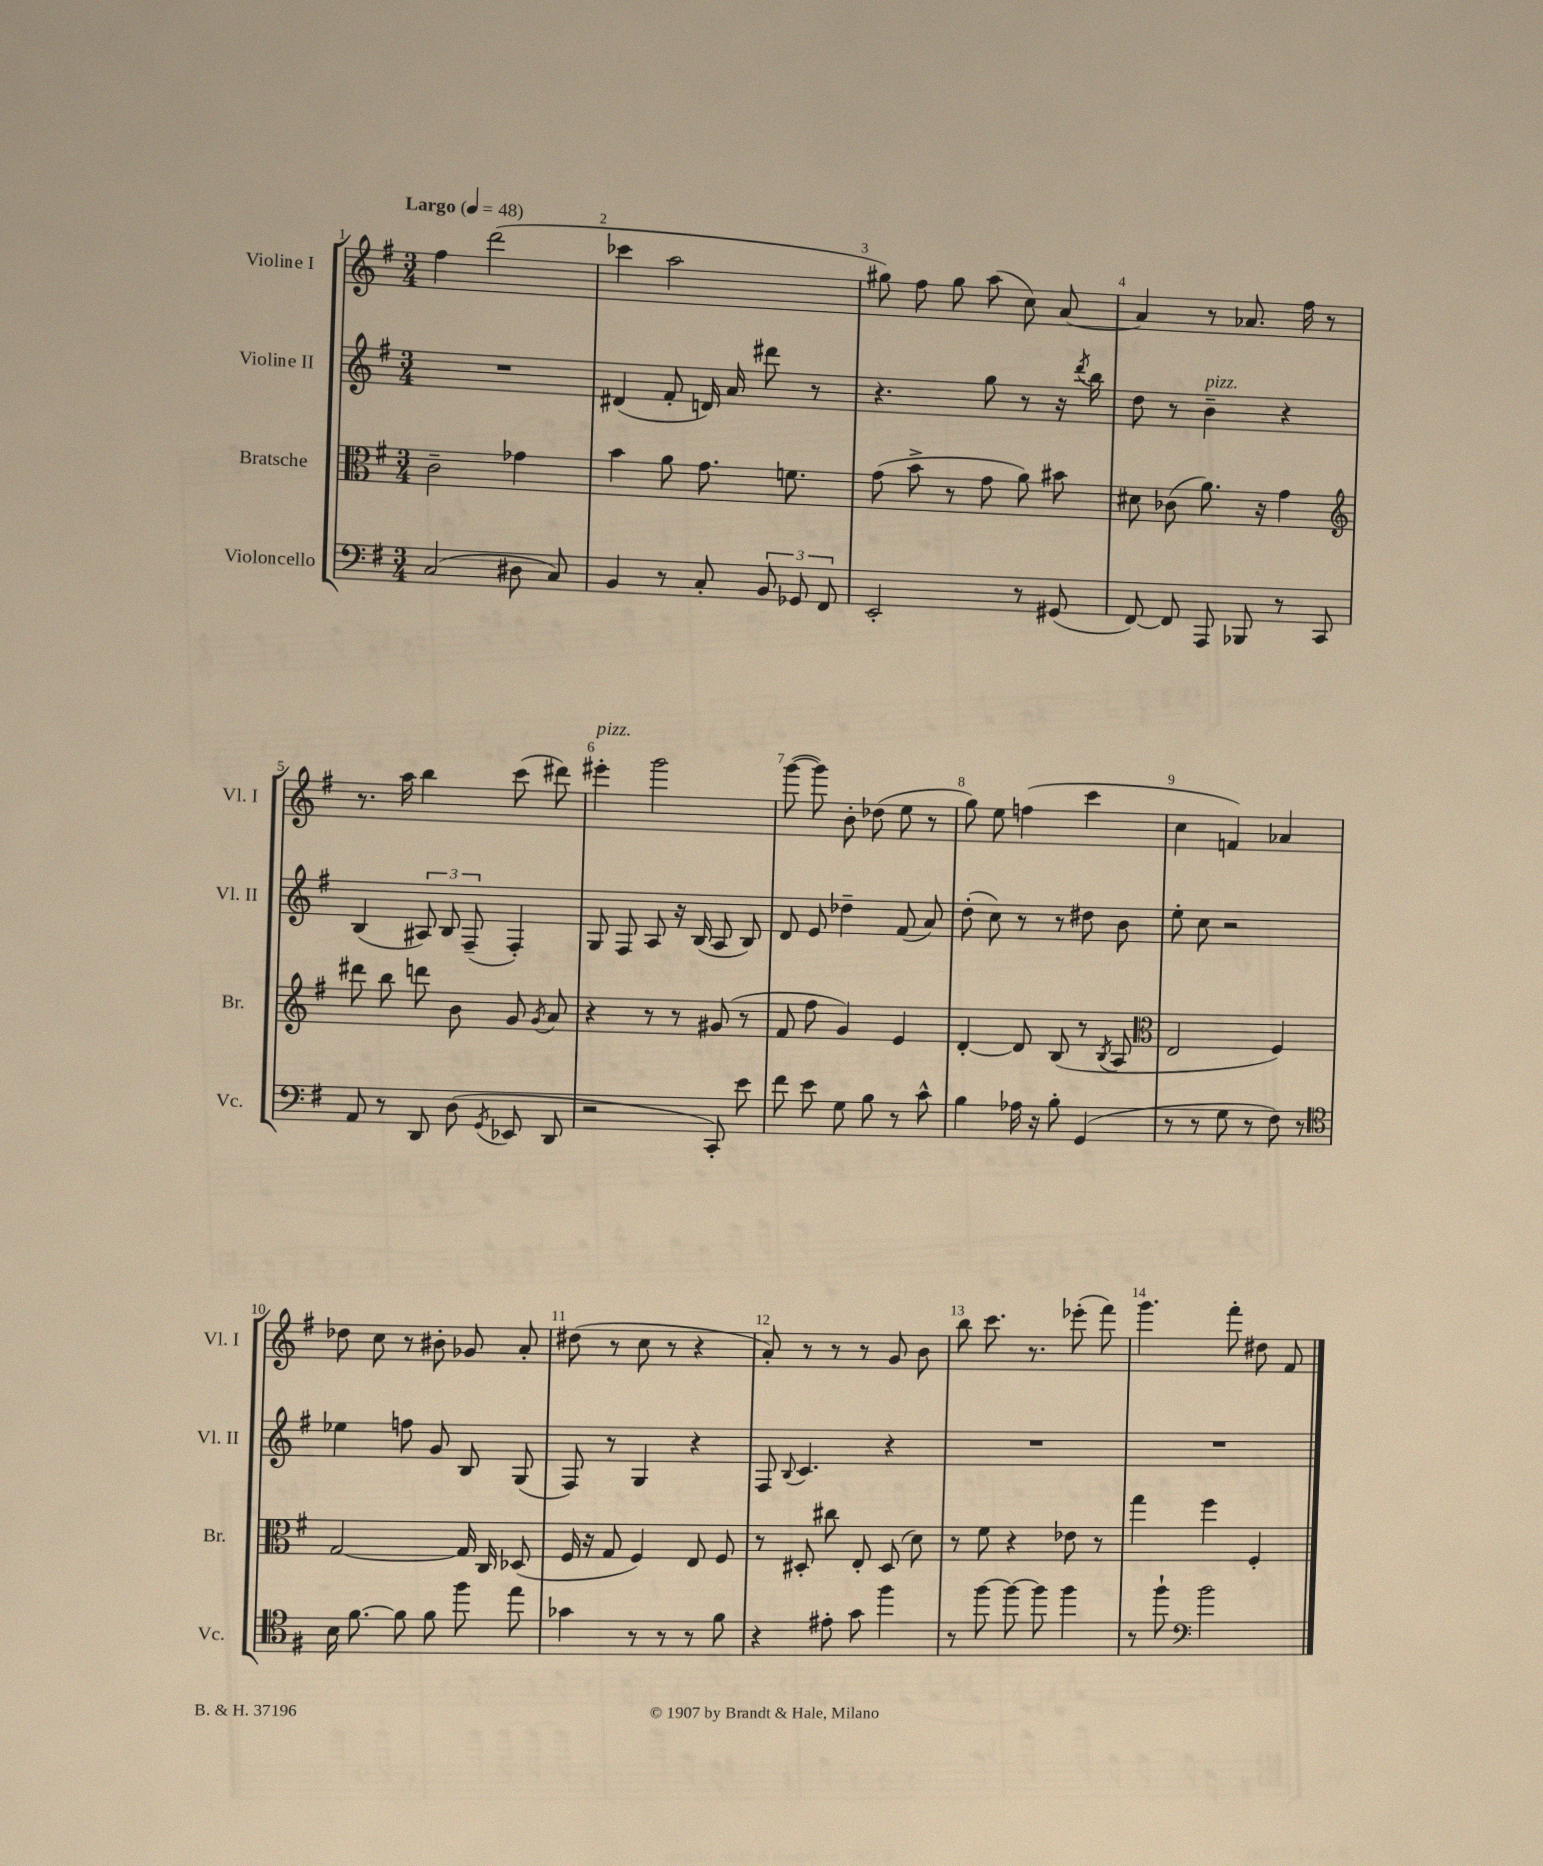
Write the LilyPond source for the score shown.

<<
\new StaffGroup <<
\new Staff = "s0" \with { instrumentName = "Violine I" shortInstrumentName = "Vl. I" } {
    \clef treble \key g \major \numericTimeSignature \time 3/4 \tempo "Largo" 4 = 48
    \autoBeamOff fis''4 d'''2( |
    ces'''4 a''2 |
    gis''8) fis''8 gis''8 a''8( c''8) a'8~ |
    a'4 r8 aes'8. fis''16 r8 |
    r8. a''16 b''4 c'''8( dis'''8) |
    eis'''4-.^\markup { \italic "pizz." } g'''2 |
    g'''8~( g'''8) b'8-. des''8( e''8 r8 |
    g''8) e''8 f''4( c'''4 |
    c''4 f'4) aes'4 |
    des''8 c''8 r8 bis'8-. ges'8 a'8-. |
    dis''8( r8 c''8 r8 r4 |
    a'8-.) r8 r8 r8 g'8 b'8 |
    b''8 c'''8. r8. ees'''8-.( fis'''8) |
    g'''4. fis'''8-. dis''8 fis'8 \bar "|." |
}
\new Staff = "s1" \with { instrumentName = "Violine II" shortInstrumentName = "Vl. II" } {
    \clef treble \key g \major \numericTimeSignature \time 3/4
    \autoBeamOff R2. |
    dis'4( fis'8-. d'16) a'16 dis'''8 r8 |
    r4. g''8 r8 r16 \acciaccatura { d'''8 } b''16 |
    d''8 r8 b'4--^\markup { \italic "pizz." } r4 |
    b4( \tuplet 3/2 { ais8) b8 fis8--( } fis4-.) |
    g8 fis8 a8 r16 b16( a8 b8) |
    d'8 e'8 des''4-- fis'8( a'8) |
    d''8-.( c''8) r8 r8 dis''8 b'8 |
    e''8-. c''8 r2 |
    ees''4 f''8 g'8 b8 g8( |
    fis8) r8 g4 r4 |
    fis8 \appoggiatura { b8 } c'4. r4 |
    R2. |
    R2. \bar "|." |
}
\new Staff = "s2" \with { instrumentName = "Bratsche" shortInstrumentName = "Br." } {
    \clef alto \key g \major \numericTimeSignature \time 3/4
    \autoBeamOff c'2-- ges'4 |
    b'4 a'8 g'8. f'8. |
    g'8( b'8-> r8 g'8 a'8) bis'8 |
    dis'8 ces'8( a'8.) r16 g'4 |
    \clef treble dis'''8 b''8 d'''8 b'8 g'8 \acciaccatura { g'8 } a'8 |
    r4 r8 r8 gis'8( r8 |
    fis'8 fis''8 g'4) e'4 |
    d'4~-. d'8 b8( r8 \acciaccatura { b8 } a8 |
    \clef alto e2 fis4) |
    g2~ g16 c16 des8( |
    fis16 r16 g8 fis4) e8 fis8 |
    r8 dis8-. cis''8 e8-. dis8( d'8) |
    r8 fis'8 r4 ees'8 r8 |
    g''4 fis''4 fis4-. \bar "|." |
}
\new Staff = "s3" \with { instrumentName = "Violoncello" shortInstrumentName = "Vc." } {
    \clef bass \key g \major \numericTimeSignature \time 3/4
    \autoBeamOff c2( dis8 c8) |
    b,4 r8 c8-. \tuplet 3/2 { b,8 ges,8 fis,8 } |
    e,2-. r8 gis,8( |
    fis,8~) fis,8 a,,8 bes,,8 r8 c,8 |
    a,8 r8 d,8 d8( \acciaccatura { g,8 } ees,8 d,8 |
    r2 c,8-.) e'8 |
    fis'8 e'8 g8 b8 r8 c'8-^ |
    b4 aes16 r16 b8-. g,4( |
    r8 r8 g8 r8 fis8) r8 |
    \clef tenor b16 fis'8.~ fis'8 fis'8 fis''8 e''8 |
    ges'4 r8 r8 r8 fis'8 |
    r4 eis'8-. g'8 fis''4 |
    r8 fis''8~ fis''8~ fis''8 fis''4 |
    r8 fis''8-! \clef bass b'2 \bar "|." |
}
>>
>>
\layout { \context { \Score \override BarNumber.break-visibility = ##(#f #t #t) barNumberVisibility = #all-bar-numbers-visible } }
